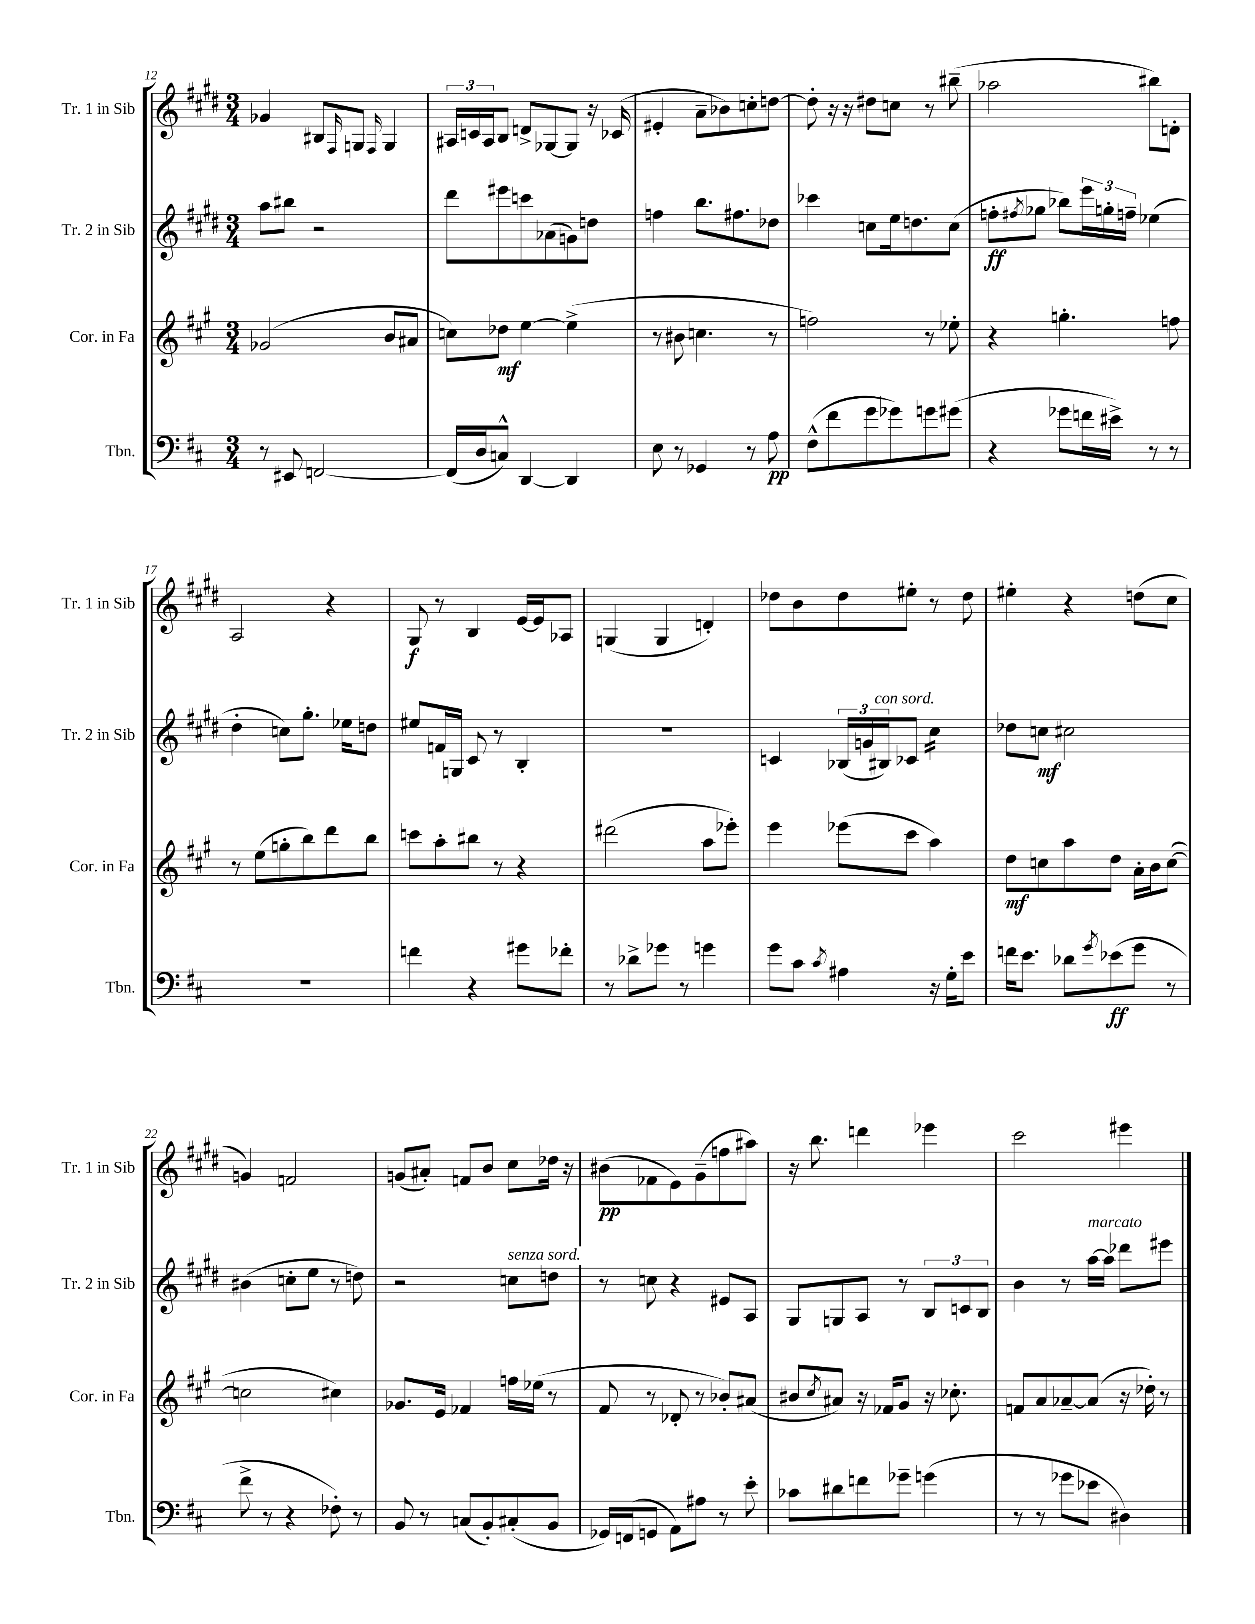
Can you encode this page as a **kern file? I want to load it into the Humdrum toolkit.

**kern	**kern	**kern	**kern
*staff4	*staff3	*staff2	*staff1
*clefF4	*clefG2	*clefG2	*clefG2
*k[f#c#]	*k[f#c#g#]	*k[f#c#g#d#]	*k[f#c#g#d#]
*M3/4	*M3/4	*M3/4	*M3/4
8r	(2g-	8aa	4g-
8EE#	.	8bb#	.
[2FF	.	2r	8B#
.	.	.	16qqF#
.	.	.	8G
.	.	.	16qqF#
.	8b	.	4G
.	8a#	.	.
=	=	=	=
(16FF]	8cc)	8ddd#	24A#
.	.	.	24c
16D	.	.	.
.	.	.	24A#
8C^^)	8dd-	8eee#	8B
[4DD	[4ee	8ccc	8d^
.	.	(8a-	[8G-
4DD]	(4ee^]	8g)	8G-]
.	.	8dd	16r
.	.	.	(16c-
=	=	=	=
8E	8r	4ff	4e#'
8r	8b#	.	.
4GG-	4.cc	8.bb	8a~
.	.	.	8b-)
.	.	8.ff#	.
8r	.	.	8cc'
8A	8r	8dd-	[8dd
=	=	=	=
(8F#^^	2ff)	4ccc-	8dd']
8f#	.	.	16r
.	.	.	16r
8g	.	8cc	8dd#
8g-)	.	16ee	8cc
.	.	8.dd	.
8g	8r	.	8r
(8g#	8ee-'	(8cc	(8bb#~
=	=	=	=
4r	4r	8ff'	2aa-
.	.	8qff#	.
.	.	8gg-	.
8g-	4.gg'	8bb-)	.
16f	.	24eee	.
.	.	24gg'	.
16e#^)	.	.	.
.	.	24ff~	.
8r	.	(4ee-	8bb#)
8r	8ff	.	8d'
=	=	=	=
2.r	8r	4dd#'	2A
.	(8ee	.	.
.	8gg'	8cc)	.
.	8bb)	8.gg#'	.
.	8ddd	.	4r
.	.	16ee-	.
.	8bb	8dd	.
=	=	=	=
4f	8ccc	8ee#	8G#
.	8aa'	16f	8r
.	.	16G	.
4r	8bb#	8c#	4B
.	8r	8r	.
8g#	4r	4B'	[16e
.	.	.	16e]
8f-'	.	.	8A-
=	=	=	=
8r	(2ddd#	2.r	(4G
8d-^	.	.	.
8g-	.	.	4G
8r	.	.	.
4g	8aa	.	4d')
.	8eee-')	.	.
=	=	=	=
8g	4eee	4c	8dd-
8c#	.	.	8b
8qc#	.	.	.
4A#	(8eee-	(24B-	8dd-
.	.	24g	.
.	.	24B#)	.
.	8ccc#	8c-	8ee#'
16r	4aa)	4cc#	8r
16G'	.	.	.
8e	.	.	8dd-
=	=	=	=
16f	8dd	8dd-	4ee#'
8.e	.	.	.
.	8cc	8cc	.
8d-	8aa	2cc#	4r
8qg	.	.	.
(8e-	8dd	.	.
8g	16a'	.	(8dd
.	16b	.	.
8r	([8cc	.	8cc#
=	=	=	=
8f#^	2cc]	(4b#	4g)
8r	.	.	.
4r	.	8cc'	2f
.	.	8ee	.
8F-')	4cc#)	8r	.
8r	.	8dd)	.
=	=	=	=
8BB	8.g-	2r	(8g
8r	.	.	8a#')
.	16e	.	.
(8C	4f-	.	8f
8BB')	.	.	8b
(8C#'	16ff	8cc	8cc#
.	(16ee-	.	.
8BB	8r	8dd	16dd-
.	.	.	16r
=	=	=	=
16GG-)	8f#	8r	(8b#
(16FF	.	.	.
8GG	8r	8cc	8f-
8AA)	8d-'	4r	8e)
8A#	8r	.	(8g#~
8r	8b-')	8e#	8ff
8e'	(8a#	8A	8aa#)
=	=	=	=
8c-	8b#	8G#	16r
.	.	.	8.bb
.	8qcc#	.	.
8d#	8a#)	8G	.
8f	16r	8A	4ddd
.	16f-	.	.
8g-~	8g#	8r	.
(4g	16r	12B	4eee-
.	8.cc-'	.	.
.	.	12c	.
.	.	12B	.
=	=	=	=
8r	8f	4b	2ccc#
8r	8a	.	.
8g-	[8a-~	8r	.
8e-	(8a-]	[16aa	.
.	.	16aa]	.
4D#)	16r	8ddd-	4eee#
.	16dd-')	.	.
.	8r	8eee#	.
==	==	==	==
*-	*-	*-	*-
